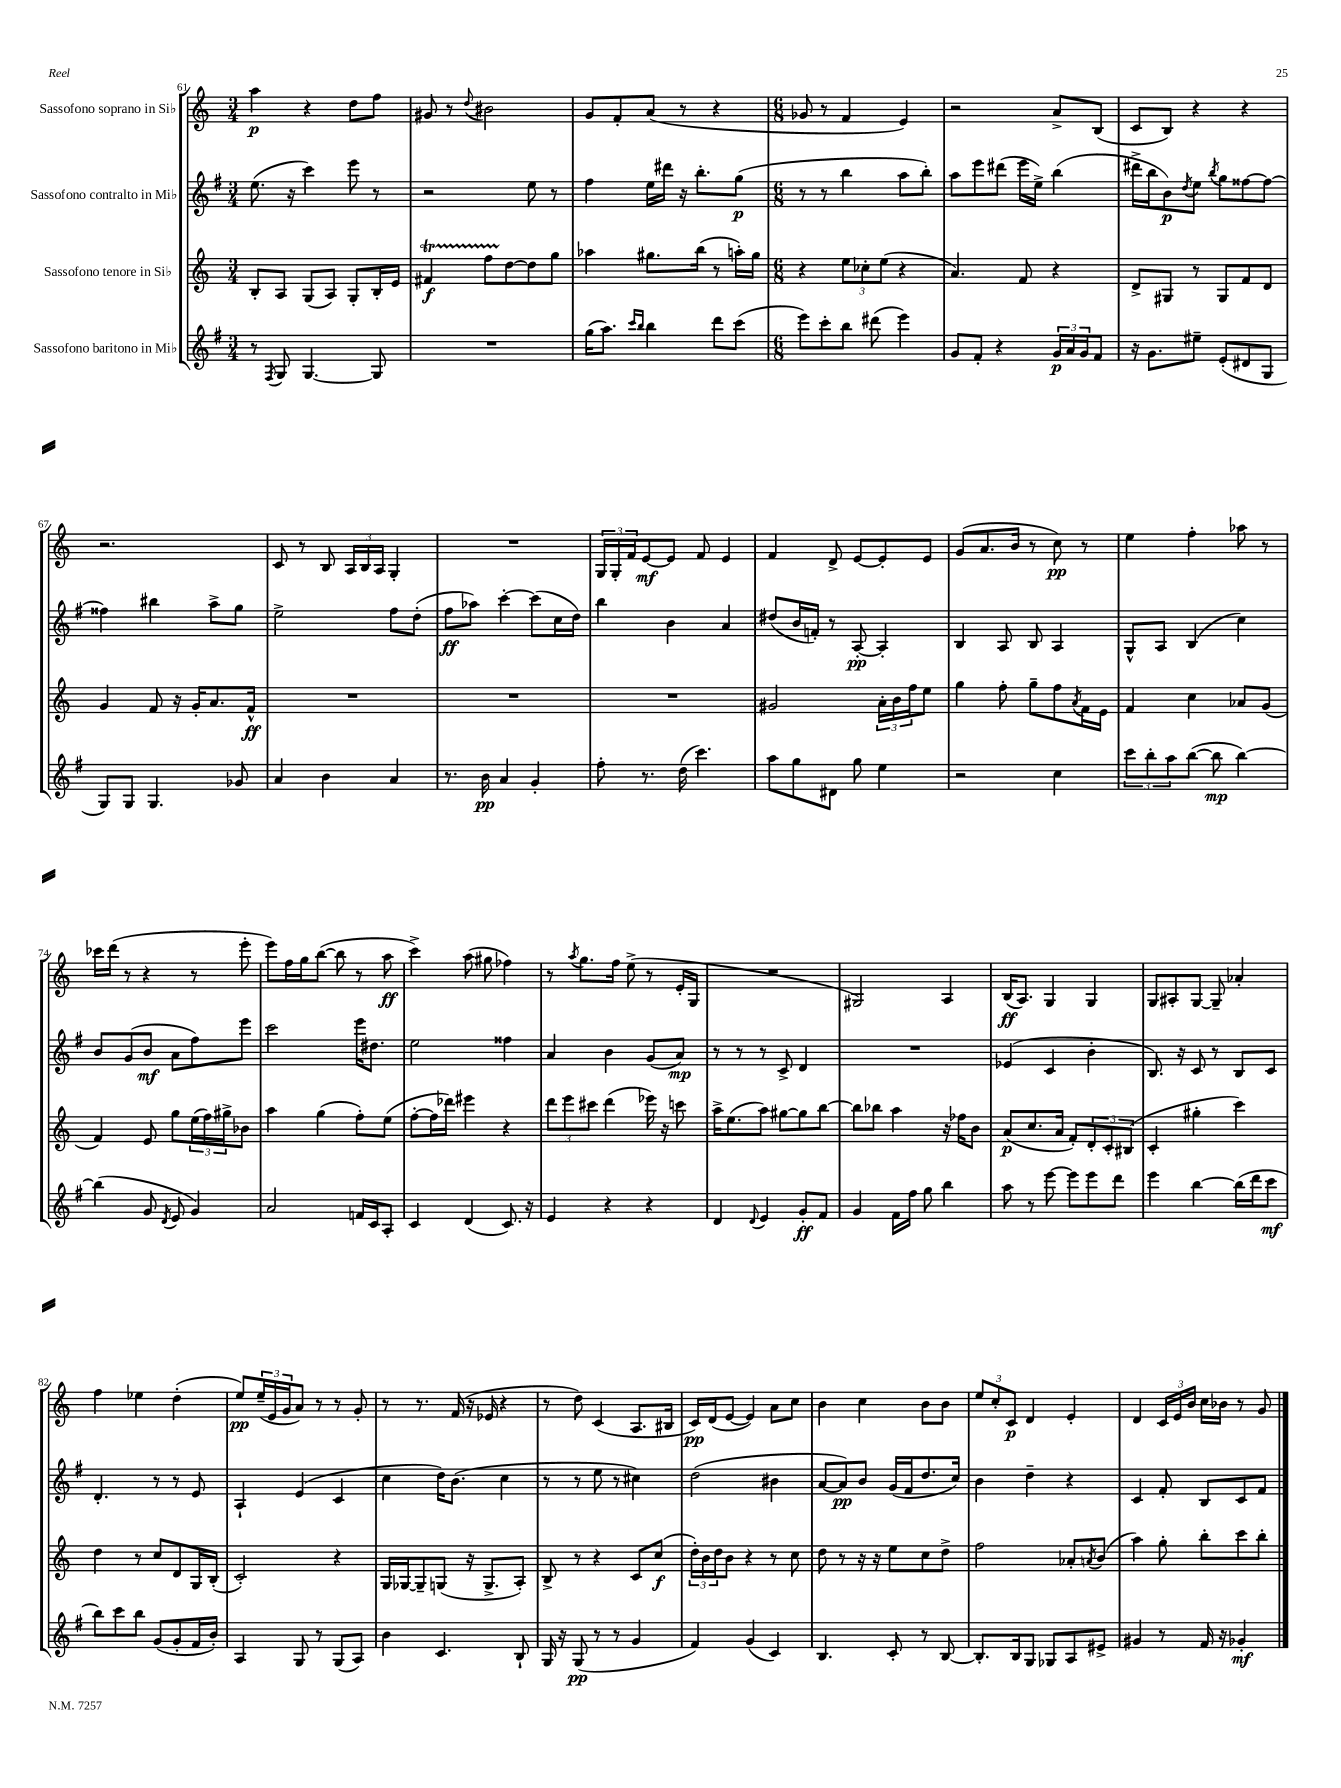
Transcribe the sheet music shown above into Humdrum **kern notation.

**kern	**kern	**kern	**kern
*staff4	*staff3	*staff2	*staff1
*clefG2	*clefG2	*clefG2	*clefG2
*k[f#]	*k[]	*k[f#]	*k[]
*M3/4	*M3/4	*M3/4	*M3/4
8r	8B'	(8.ee	4aa
8qF#	.	.	.
8G	8A	.	.
.	.	16r	.
[4.G	(8G	4ccc)	4r
.	8A)	.	.
.	8G'	8eee	8dd
8G]	16B'	8r	8ff
.	16e	.	.
=	=	=	=
2.r	4f#	2r	8g#
.	.	.	8r
.	.	.	8qqdd
.	8ff	.	2b#
.	[8dd	.	.
.	8dd]	8ee	.
.	8gg	8r	.
=	=	=	=
(16gg	4aa-	4ff#	8g
8.aa)	.	.	.
.	.	.	8f'
16qqccc	.	.	.
16qqbb	.	.	.
4bb	8.gg#	16ee	(8a
.	.	16ddd#	.
.	.	16r	8r
.	(16bb	8.bb'	.
8ddd	8r	.	4r
(8ccc	16aa')	(8gg	.
.	16gg#	.	.
=	=	=	=
*M6/8	*M6/8	*M6/8	*M6/8
8eee)	4r	8r	8g-
8ccc'	.	8r	8r
8bb	12ee	4bb	4f
.	12cc-'	.	.
(8ddd#	.	.	.
.	(12ee	.	.
4eee)	4r	8aa	4e)
.	.	8bb')	.
=	=	=	=
8g	4.a)	8aa	2r
8f#'	.	8eee	.
4r	.	(8ddd#	.
.	8f	16eee	.
.	.	16ee^)	.
24g	4r	(4bb	8a^
24a	.	.	.
24g	.	.	.
8f#	.	.	(8B
=	=	=	=
16r	8d^	16ddd#^	8c
8.g	.	16bb	.
.	8G#	8b)	8B)
.	.	8qdd	.
8ee#~	8r	8ee	4r
.	.	8qbb	.
(8e'	8G#	8gg	.
8d#	8f	[8ff##	4r
8G	8d	8ff##_	.
=	=	=	=
8G)	4g	4ff##]	2.r
8G	.	.	.
4.G	8f	4bb#	.
.	16r	.	.
.	16g'	.	.
.	8.a	8aa^	.
8g-	.	8gg	.
.	16f^^	.	.
=	=	=	=
4a	2.r	2ee^	8c
.	.	.	8r
4b	.	.	8B
.	.	.	24A
.	.	.	24B
.	.	.	24A
4a	.	8ff#	4G'
.	.	(8dd'	.
=	=	=	=
8.r	2.r	8ff#	2.r
.	.	8aa-)	.
16b	.	.	.
4a	.	[4ccc'	.
4g'	.	(8ccc]	.
.	.	16cc	.
.	.	16dd)	.
=	=	=	=
8ff#'	2.r	4bb	24G
.	.	.	24G'
.	.	.	24f
8.r	.	.	[8e
.	.	4b	8e]
(16dd	.	.	.
4.ccc)	.	.	8f
.	.	4a	4e
=	=	=	=
8aa	2g#	(8dd#	4f
8gg	.	16b	.
.	.	16f')	.
8d#	.	8r	8d^
8gg	.	[8A'	[8e
4ee	24a'	4A']	8e']
.	24b	.	.
.	24ff	.	.
.	8ee	.	8e
=	=	=	=
2r	4gg	4B	(8g
.	.	.	8.a
.	8ff'	8A	.
.	.	.	16b
.	8gg~	8B	8r
4cc	8ff	4A	8cc)
.	8qa	.	.
.	16f	.	8r
.	16e	.	.
=	=	=	=
12ccc	4f	8G^^	4ee
12bb'	.	.	.
.	.	8A	.
12aa	.	.	.
([8bb	4cc	(4B	4ff'
8bb]	.	.	.
[4bb)	8a-	4cc)	8aa-
.	(8g	.	8r
=	=	=	=
(4bb]	4f)	8b	16ccc-
.	.	.	(16ddd
.	.	(8g	8r
8g	8e	8b	4r
8qd	.	.	.
8e	8gg	8a	.
4g)	(24ee	8ff#)	8r
.	24ff)	.	.
.	24gg#^	.	.
.	8b-	8eee	8eee'
=	=	=	=
2a	4aa	2ccc	8eee)
.	.	.	16ff
.	.	.	16gg
.	(4gg	.	([8bb
.	.	.	8bb]
16f	8ff')	16eee	8r
16c	.	8.dd#	.
8A'	(8ee	.	8aa
=	=	=	=
4c	[8ff'	2ee	4ccc^)
.	16ff]	.	.
.	16ddd-)	.	.
(4d	4eee#	.	(8aa
.	.	.	8gg#
8.c)	4r	4ff##	4ff-)
16r	.	.	.
=	=	=	=
4e	12ddd	4a	8r
.	12eee	.	.
.	.	.	8qaa
.	.	.	8.gg
.	12ccc#	.	.
4r	(4ddd	4b	.
.	.	.	16ff
.	.	.	(8ee^
4r	16eee-)	(8g	8r
.	16r	.	.
.	8ccc	8a)	16e'
.	.	.	16G
=	=	=	=
4d	16aa^	8r	2.r
.	(8.ee	.	.
.	.	8r	.
8qqd	.	.	.
4e	8aa)	8r	.
.	[8gg#	8c^	.
8g'	8gg#]	4d	.
8f#	[8bb	.	.
=	=	=	=
4g	8bb]	2.r	2G#)
.	8bb-	.	.
16f#	4aa	.	.
16ff#	.	.	.
8gg	.	.	.
4bb	16r	.	4A
.	16ff-	.	.
.	8b	.	.
=	=	=	=
8aa	(8a	(4e-	(16B
.	.	.	8.A)
8r	8.cc	.	.
[8eee	.	4c	4G
.	16a	.	.
8eee]	8f')	.	.
8eee	12d'	4b'	4G
.	12c'	.	.
8ddd	.	.	.
.	(12B#	.	.
=	=	=	=
4eee	4c'	8.B)	8G
.	.	.	8A#'
.	.	16r	.
[4bb	4gg#'	8c	[8G
.	.	8r	8G~]
(16bb]	4ccc)	8B	4a-'
16ddd	.	.	.
8ccc	.	8c	.
=	=	=	=
8bb)	4dd	4.d'	4ff
8ccc	.	.	.
8bb	8r	.	4ee-
(8g	8cc	8r	.
8g'	8d	8r	(4dd'
16f#	16G	8e	.
16b')	(16B'	.	.
=	=	=	=
4A	2c')	4A`	8ee)
.	.	.	(24ee~
.	.	.	24e
.	.	.	24g
8G	.	(4e	8a)
8r	.	.	8r
(8G	4r	4c	8r
8A)	.	.	8g'
=	=	=	=
4b	16G	4cc	8r
.	[16G-	.	.
.	8G-~]	.	8.r
4.c	(8G	16dd)	.
.	.	(8.b	(16f
.	16r	.	16r
.	8.G^	.	16e-
.	.	4cc	4r
8B`	8A')	.	.
=	=	=	=
16G	8B^	8r	8r
16r	.	.	.
(8G	8r	8r	8dd)
8r	4r	8ee	(4c
8r	.	8r	.
4g	8c	4cc#)	8.A
.	(8cc	.	.
.	.	.	16B#
=	=	=	=
4f#)	24dd')	(2dd	16c)
.	24b	.	.
.	.	.	(16d
.	24dd	.	.
.	8b	.	[8e
(4g	4r	.	4e])
4c)	8r	4b#	8a
.	8cc	.	8cc
=	=	=	=
4.B	8dd	[8a	4b
.	8r	8a])	.
.	16r	8b	4cc
.	16r	.	.
8c'	8ee	(16g	.
.	.	16f#	.
8r	8cc	8.dd	8b
[8B	8dd^	.	8b
.	.	16cc)	.
=	=	=	=
8.B']	2ff	4b	12ee
.	.	.	12cc'
.	.	.	12c
16B	.	.	.
8G	.	4dd~	4d
8G-	.	.	.
8A	8a-'	4r	4e'
.	8qa	.	.
8e#^	(8b	.	.
=	=	=	=
4g#	4aa)	4c	4d
8r	8gg'	8f#'	24c
.	.	.	24e
.	.	.	24b
16f#	8bb'	8B	16cc
16r	.	.	16b-
4g-'	8ccc	8c	8r
.	8bb'	8f#	8g
==	==	==	==
*-	*-	*-	*-
